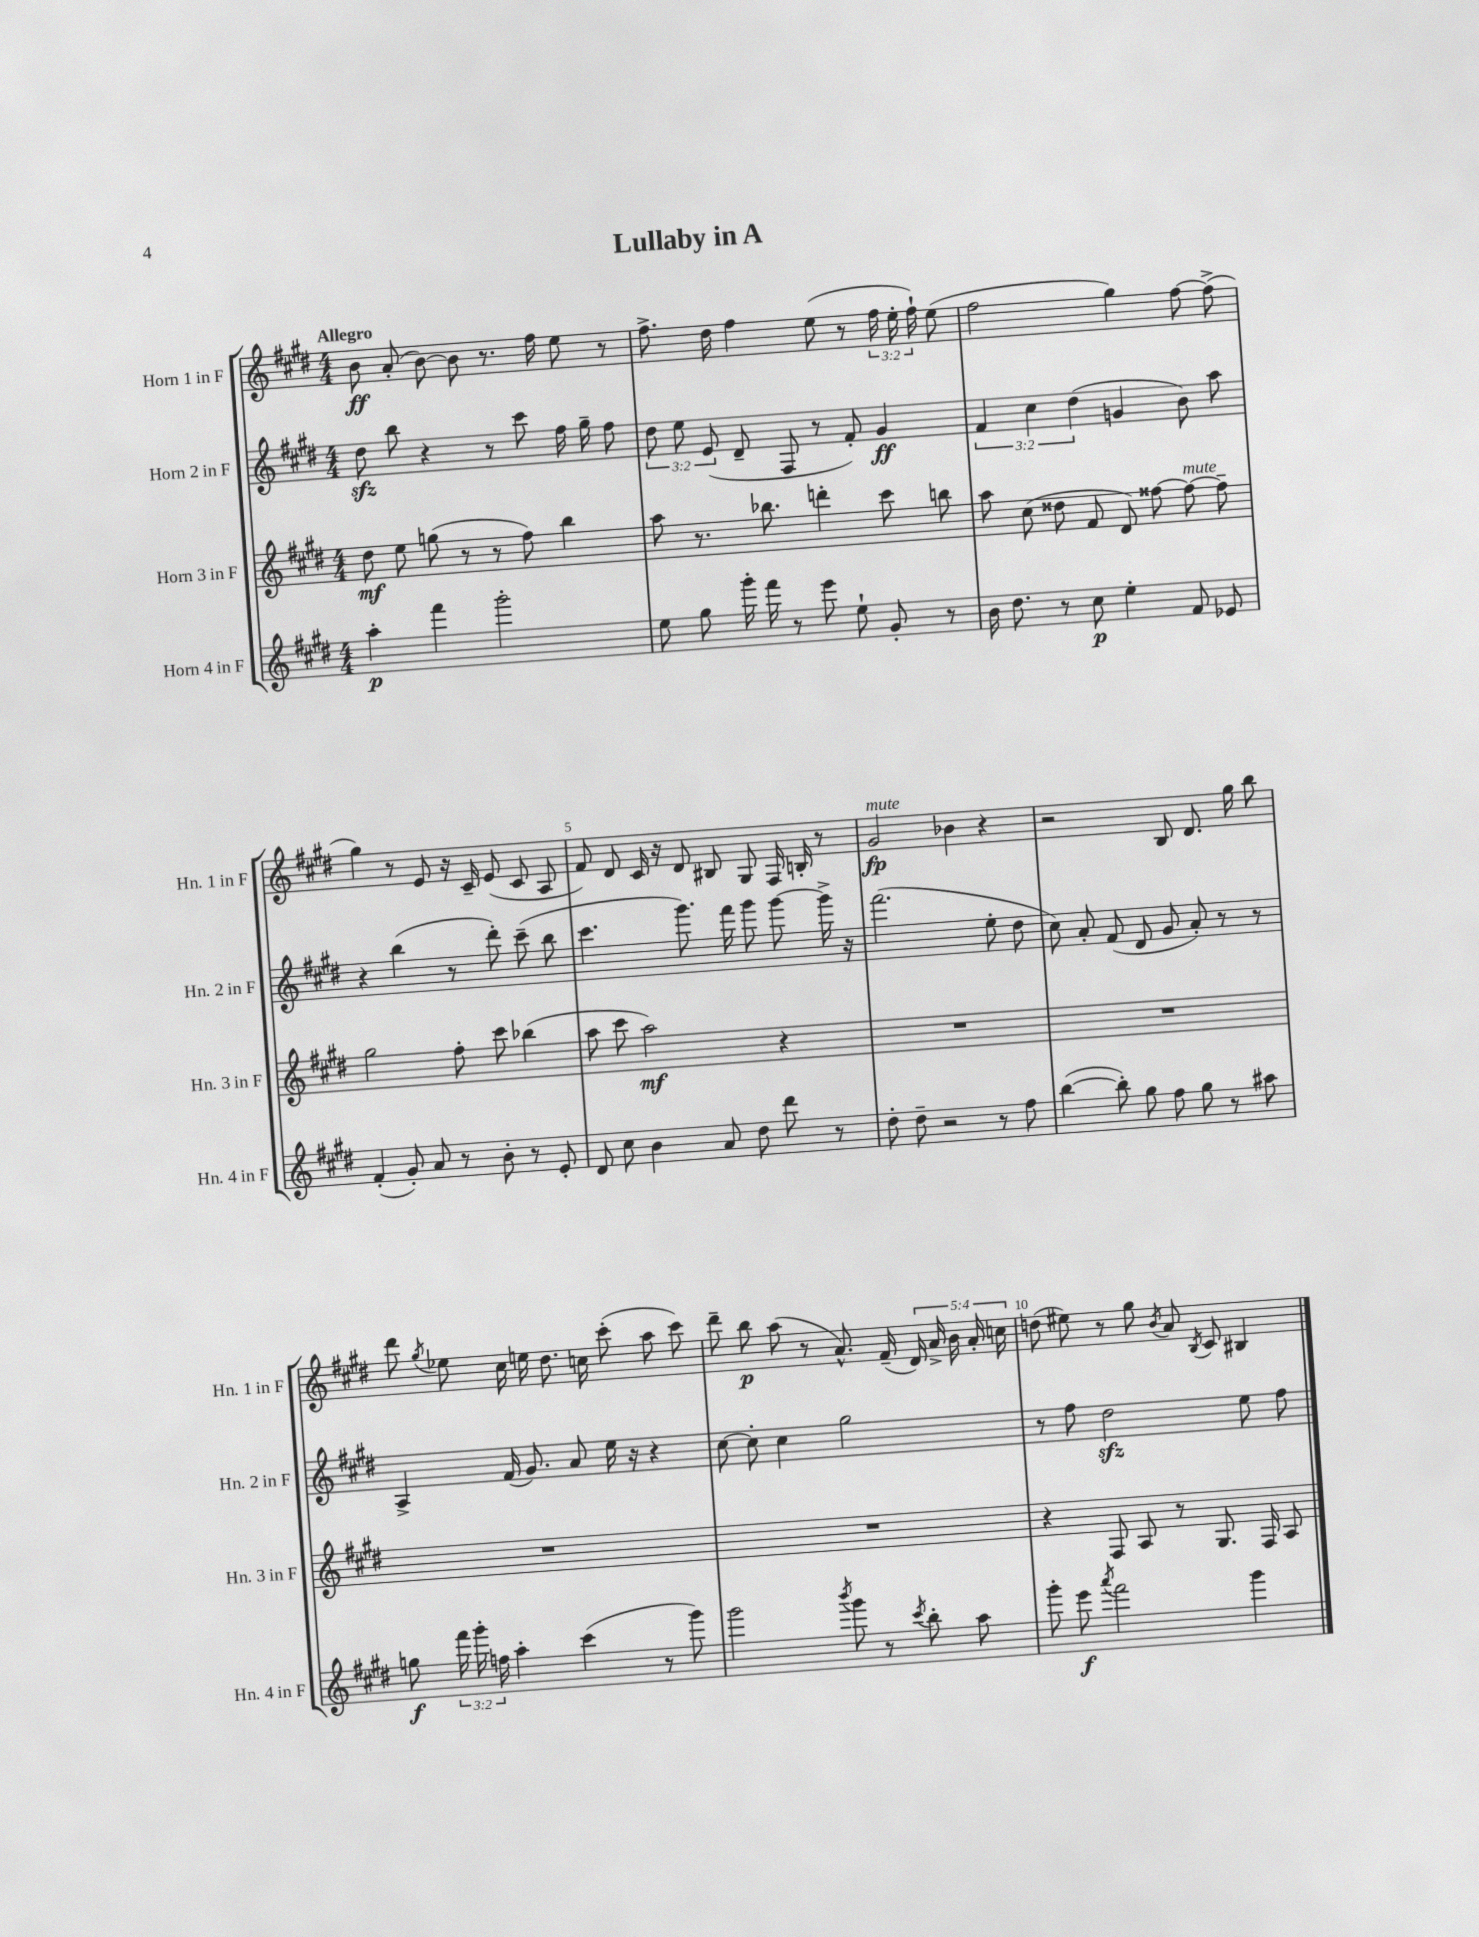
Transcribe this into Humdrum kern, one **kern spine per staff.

**kern	**kern	**kern	**kern
*staff4	*staff3	*staff2	*staff1
*clefG2	*clefG2	*clefG2	*clefG2
*k[f#c#g#d#]	*k[f#c#g#d#]	*k[f#c#g#d#]	*k[f#c#g#d#]
*M4/4	*M4/4	*M4/4	*M4/4
4aa'\	8dd#\	8dd#\	8b\
.	8ee\	8bb\	(8a'/
4fff#\	(8gg\	4r	[8b\)
.	8r	.	8b\]
2ggg#'\	8r	8r	8.r
.	8ff#\)	8ccc#\	.
.	.	.	16ff#\
.	4bb\	16ff#\	8ee\
.	.	16gg#~\	.
.	.	8ff#\	8r
=	=	=	=
8ee\	8aa\	12dd#\	8.ff#^\
.	.	12ee\	.
8gg#\	8.r	.	.
.	.	(12e/	.
.	.	.	16dd#\
16ggg#'\	.	8d#~/	4ff#\
16fff#\	8.bb-\	.	.
8r	.	8F#/	.
8eee\	4ddd'\	8r	(8ee\
8ee`\	.	8f#'/)	8r
8g#'/	8ccc#\	4g#/	24ff#\
.	.	.	24ee'\
.	.	.	24ff#`\)
8r	8bb\	.	(8ee\
=	=	=	=
16b\	8aa\	6f#/	2ff#\
8.dd#\	.	.	.
.	(8cc#\	.	.
.	.	6cc#\	.
8r	8dd##\	.	.
.	.	(6dd#\	.
8cc#\	8f#/	.	.
4ee'\	8d#/)	4g/	4gg#\)
.	[8ff##\	.	.
8f#/	8ff##\_	8b\)	[8ff#\
8e-/	8ff##~\]	8aa\	(8ff#^\]
=	=	=	=
(4f#'/	2gg#\	4r	4gg#\)
8g#'/)	.	(4bb\	8r
8a/	.	.	8e/
8r	8ff#'\	8r	16r
.	.	.	16c#~/
8b'\	8ccc#\	8ddd#'\)	(8e/
8r	(4bb-\	(8ccc#~\	8c#/
8e'/	.	8bb\	8A/
=	=	=	=
8d#/	8aa\	4.ccc#\	8f#/)
8cc#\	8ccc#\	.	8d#/
4b\	2aa\)	.	16c#/
.	.	.	16r
.	.	8.ggg#\)	8d#/
8a/	.	.	8B#/
.	.	16fff#\	.
8dd#\	.	8ggg#\	8G#/
8ddd#\	4r	[8ggg#\	16F#/
.	.	.	16B'/
8r	.	16ggg#^\]	8r
.	.	16r	.
=	=	=	=
8dd#'\	1r	(2.fff#\	2g#/
8dd#~\	.	.	.
2r	.	.	.
.	.	.	4b-\
8r	.	8ee'\	4r
8ff#\	.	8dd#\	.
=	=	=	=
([4bb\	1r	8cc#\)	2r
.	.	8a'/	.
8bb'\])	.	(8f#/	.
8gg#\	.	8d#/	.
8ff#\	.	8g#/	8B/
8gg#\	.	8a'/)	8.d#/
8r	.	8r	.
.	.	.	16gg#\
8aa#\	.	8r	8bb\
=	=	=	=
8gg\	1r	4A^/	8ddd#\
.	.	.	8qgg#/
24fff#\	.	.	8ee-\
24ggg#'\	.	.	.
24ff\	.	.	.
4aa'\	.	(16f#/	16cc#\
.	.	8.g#/)	16ee\
.	.	.	8.dd#\
(4ccc#\	.	8a/	.
.	.	.	16cc\
.	.	16ee\	(8ccc#'\
.	.	16r	.
8r	.	4r	8aa\
8ggg#\)	.	.	8ccc#\)
=	=	=	=
2ggg#\	1r	[8cc#\	8ddd#~\
.	.	8cc#'\]	8bb\
.	.	4cc#\	(8aa\
.	.	.	8r
8qbbb/	.	.	.
8ggg#\	.	2gg#\	8.a^^/)
8r	.	.	.
.	.	.	(16f#~/
8qccc#/	.	.	.
8bb'\	.	.	20d#/)
.	.	.	20a^/
.	.	.	20b\
8aa\	.	.	.
.	.	.	20a'/
.	.	.	20cc\
=	=	=	=
8ggg#'\	4r	8r	(8dd\
8eee\	.	8ff#\	8ee#\)
8qaaa/	.	.	.
2fff#\	8F#/	2dd#\	8r
.	8A/	.	8gg#\
.	.	.	8qb/
.	8r	.	8a/
.	.	.	8qB/
.	8.G#/	.	8c#/
4ggg#\	.	8ee\	4B#/
.	16F#/	.	.
.	8A/	8ff#\	.
==	==	==	==
*-	*-	*-	*-
